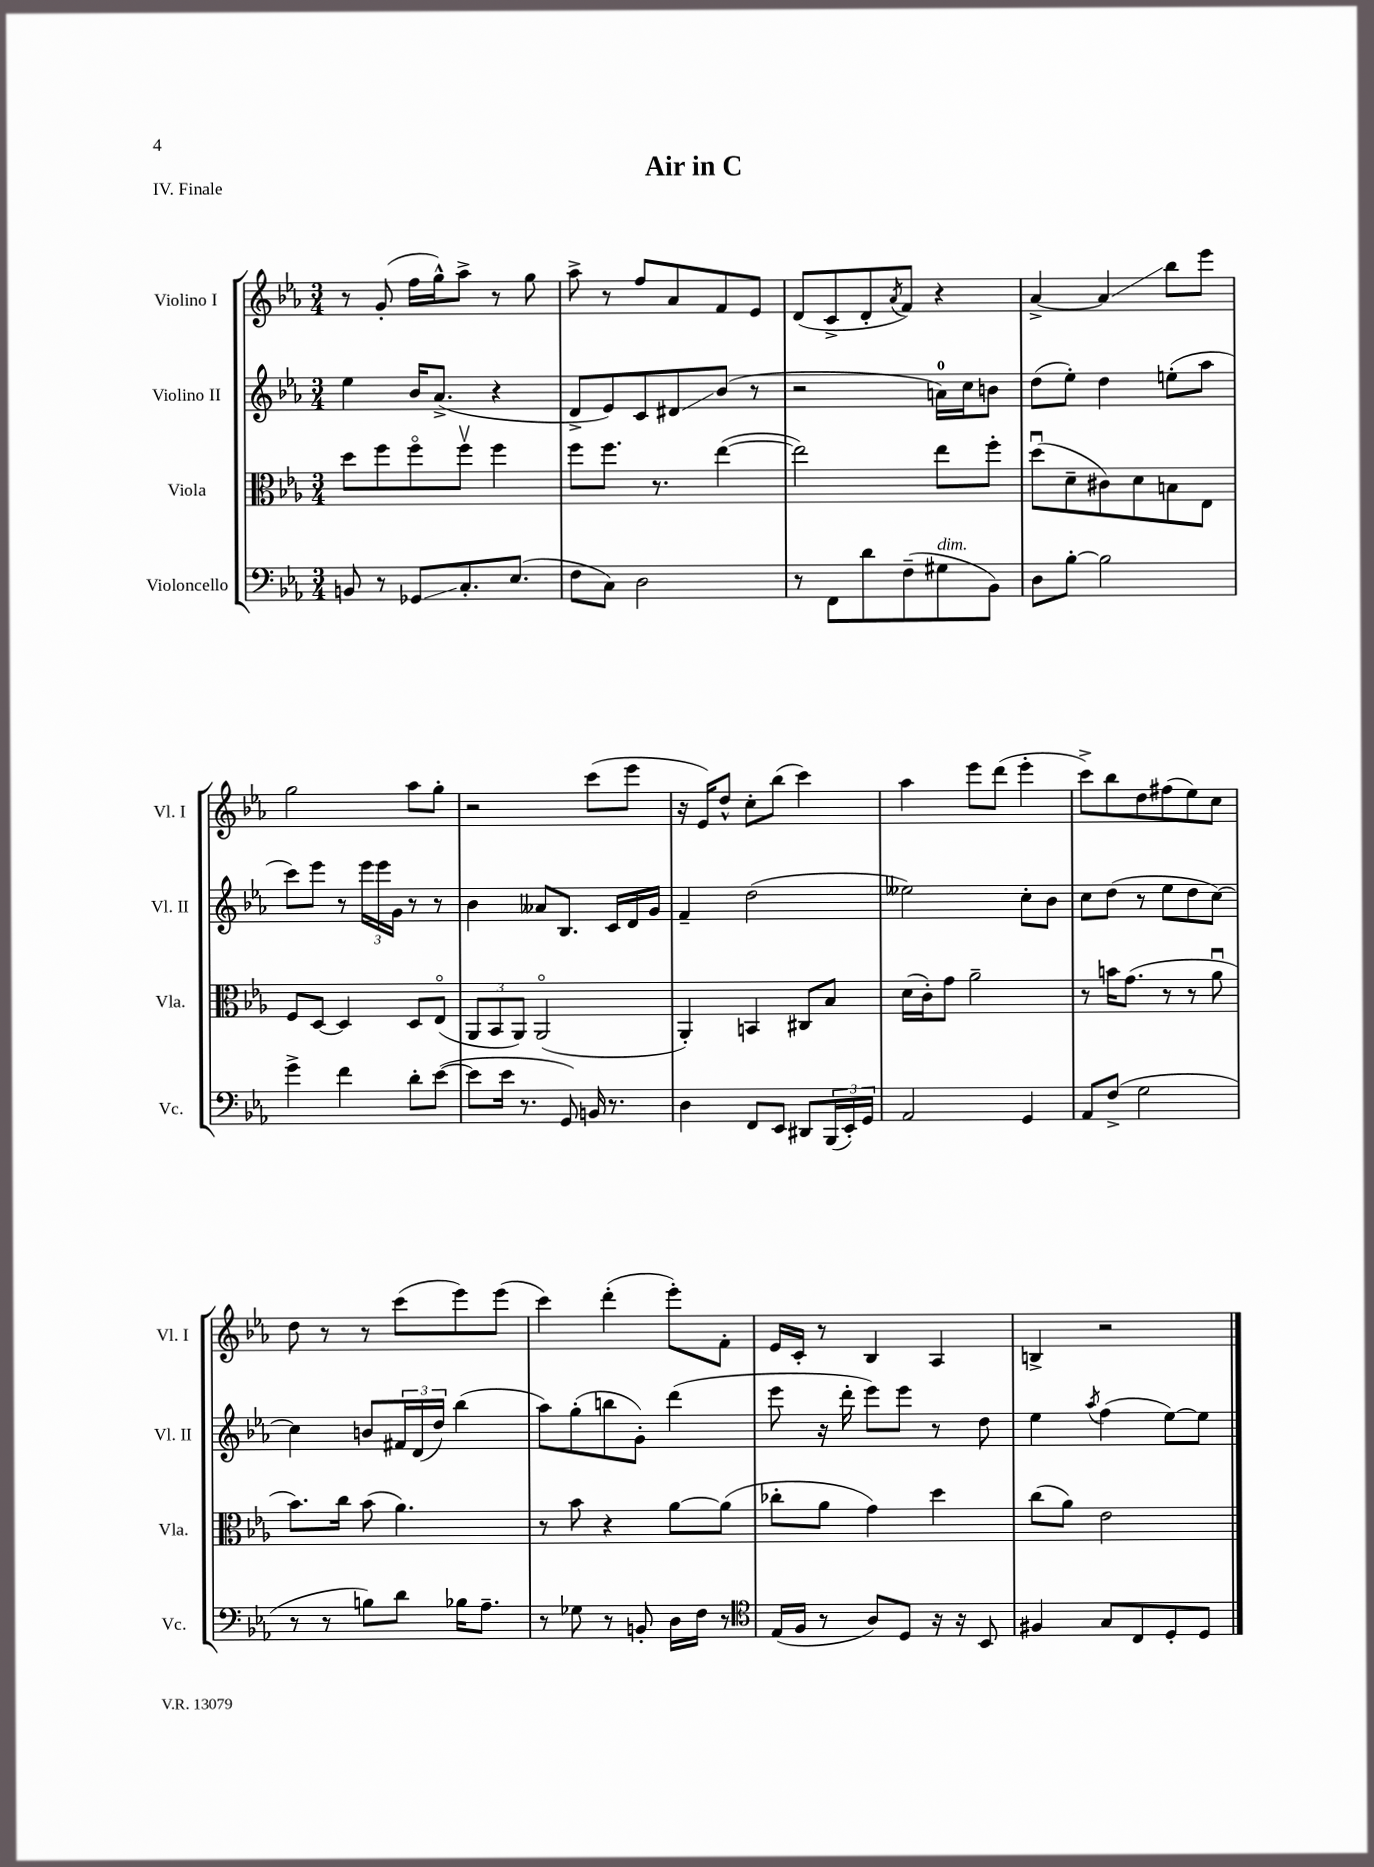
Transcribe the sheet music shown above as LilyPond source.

\header { title = "Air in C" piece = "IV. Finale" }
<<
\new StaffGroup <<
\new Staff = "s0" \with { instrumentName = "Violino I" shortInstrumentName = "Vl. I" } {
    \clef treble \key ees \major \numericTimeSignature \time 3/4
    r8 g'8-.( f''16 g''16-^) aes''8-> r8 g''8 |
    aes''8-> r8 f''8 aes'8 f'8 ees'8 |
    d'8( c'8-> d'8-. \acciaccatura { aes'8 } f'8) r4 |
    aes'4~-> aes'4\glissando bes''8 ees'''8 |
    g''2 aes''8 g''8-. |
    r2 c'''8( ees'''8 |
    r16 ees'16) d''8-^ c''8-. bes''8( c'''4) |
    aes''4 ees'''8 d'''8( ees'''4-. |
    c'''8->) bes''8 d''8 fis''8( ees''8) c''8 |
    d''8 r8 r8 c'''8( ees'''8) ees'''8( |
    c'''4) d'''4-.( ees'''8-.) f'8-. |
    ees'16 c'16-. r8 bes4 aes4 |
    b4-> r2 \bar "|." |
}
\new Staff = "s1" \with { instrumentName = "Violino II" shortInstrumentName = "Vl. II" } {
    \clef treble \key ees \major \numericTimeSignature \time 3/4
    ees''4 bes'16 aes'8.->( r4 |
    d'8-> ees'8) c'8 dis'8\glissando bes'8( r8 |
    r2 a'16-0) c''16 b'8 |
    d''8( ees''8-.) d''4 e''8-.( aes''8 |
    c'''8) ees'''8 r8 \tuplet 3/2 { ees'''16 ees'''16 g'16 } r8 r8 |
    bes'4 aeses'8 bes8. c'16 d'16 g'16 |
    f'4-- d''2( |
    eeses''2) c''8-. bes'8 |
    c''8 d''8( r8 ees''8 d''8 c''8~) |
    c''4 b'8 \tuplet 3/2 { fis'16 d'16( d''16) } bes''4( |
    aes''8) g''8-.( b''8 g'8-.) d'''4( |
    ees'''8 r16 d'''16-. ees'''8) ees'''8 r8 d''8 |
    ees''4 \acciaccatura { aes''8 } f''4( ees''8~) ees''8 \bar "|." |
}
\new Staff = "s2" \with { instrumentName = "Viola" shortInstrumentName = "Vla." } {
    \clef alto \key ees \major \numericTimeSignature \time 3/4
    d''8 f''8 f''8\flageolet f''8\upbow f''4 |
    f''8 f''8. r8. ees''4~( |
    ees''2) ees''8 f''8-. |
    d''8\downbow( d'8-- cis'8) d'8 b8 ees8 |
    f8 d8~ d4 d8 ees8\flageolet( |
    \tuplet 3/2 { aes,8 bes,8 aes,8) } aes,2\flageolet( |
    aes,4-.) b,4 cis8 bes8 |
    d'16( c'16-.) g'8 aes'2-- |
    r8 b'16 g'8.( r8 r8 aes'8\downbow |
    bes'8.) c''16 bes'8( aes'4.) |
    r8 bes'8 r4 aes'8~ aes'8( |
    ces''8-. aes'8 g'4) d''4 |
    c''8( aes'8) ees'2 \bar "|." |
}
\new Staff = "s3" \with { instrumentName = "Violoncello" shortInstrumentName = "Vc." } {
    \clef bass \key ees \major \numericTimeSignature \time 3/4
    b,8 r8 ges,8\glissando c8.-. ees8.( |
    f8 c8) d2 |
    r8 f,8 d'8 f8--( gis8^\markup { \italic "dim." } bes,8) |
    d8 bes8~-. bes2 |
    g'4-> f'4 d'8-. ees'8~( |
    ees'8 ees'16 r8. g,8) b,16 r8. |
    d4 f,8 ees,8 dis,8 \tuplet 3/2 { bes,,16( ees,16-.) g,16 } |
    aes,2 g,4 |
    aes,8 f8->( g2 |
    r8 r8 b8) d'8 bes16 aes8.-- |
    r8 ges8 r8 b,8-. d16 f16 r8 |
    \clef tenor ees16( f16 r8 aes8) d8 r16 r16 bes,8 |
    fis4 g8 c8 d8-. d8 \bar "|." |
}
>>
>>
\layout { \context { \Score \remove "Bar_number_engraver" } }
